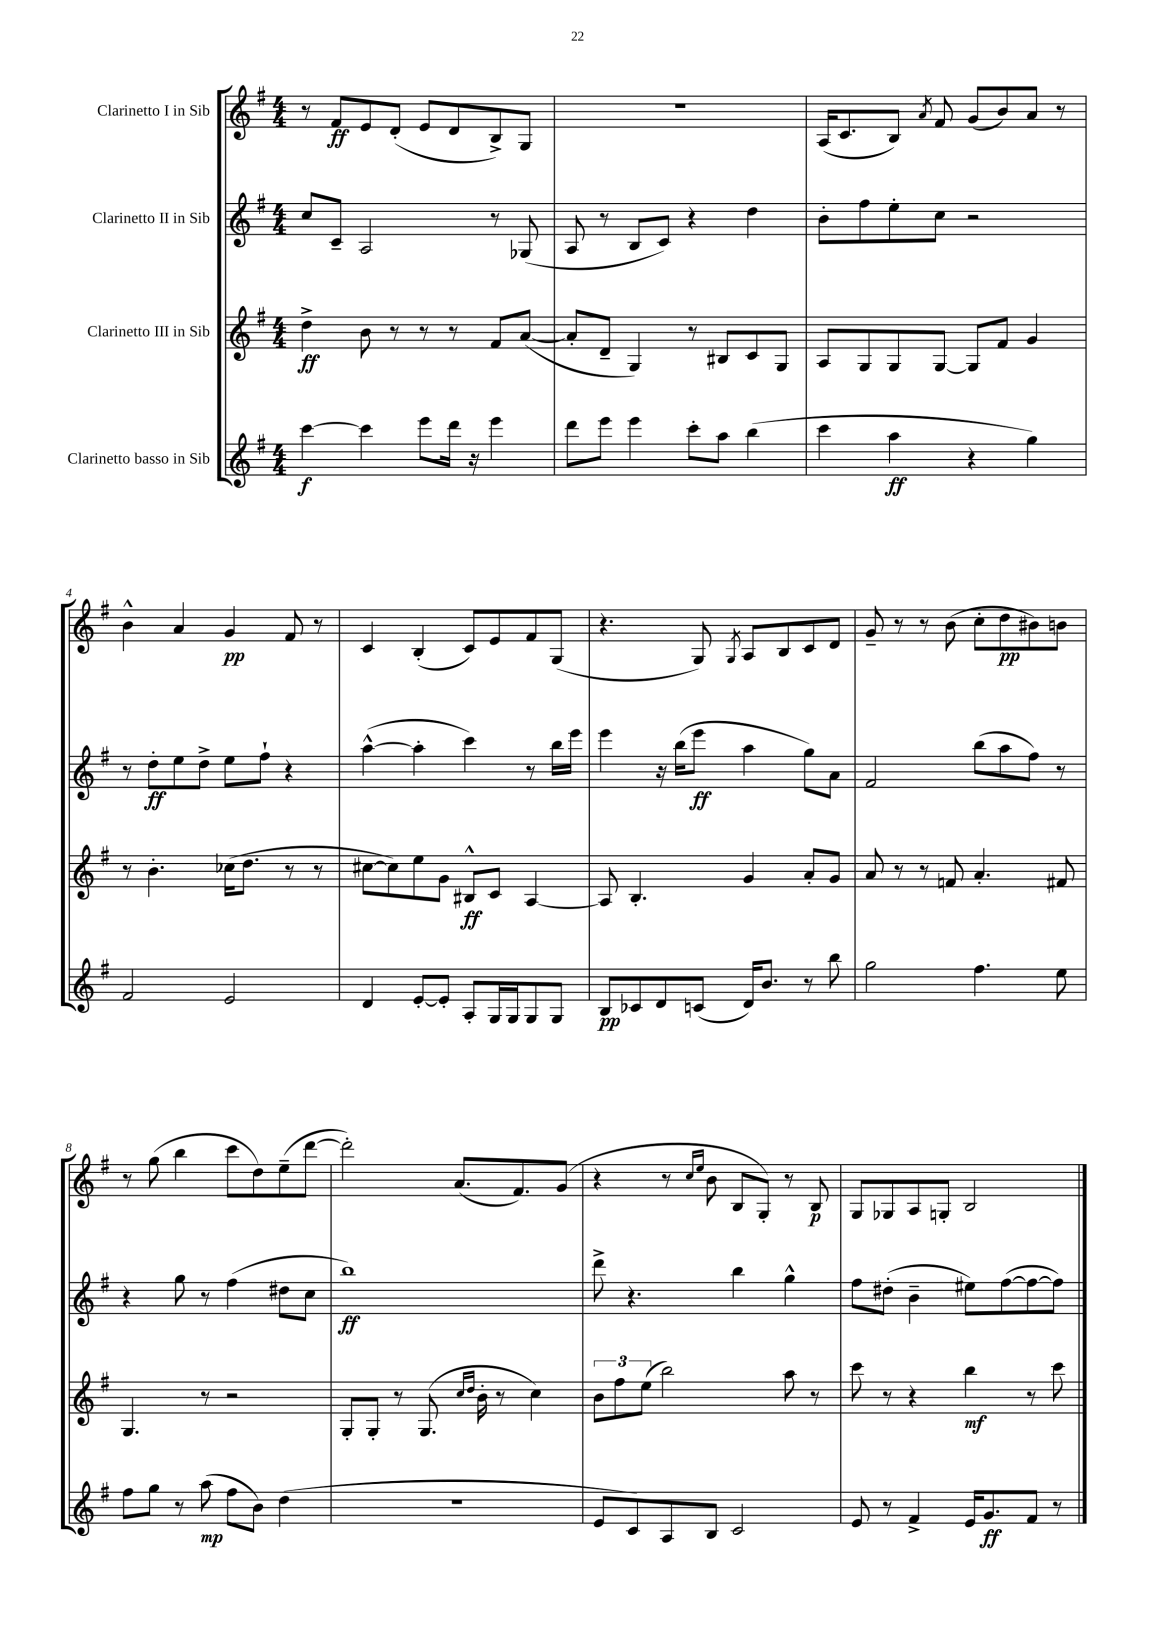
<<
\new StaffGroup <<
\new Staff = "s0" \with { instrumentName = "Clarinetto I in Sib" } {
    \clef treble \key g \major \numericTimeSignature \time 4/4
    \autoBeamOff r8 fis'8[\ff e'8 d'8]-.( e'8[ d'8 b8->) g8] |
    r1 |
    a16[( c'8. b8]) \acciaccatura { a'8 } fis'8 g'8[( b'8) a'8] r8 |
    b'4-^ a'4 g'4\pp fis'8 r8 |
    c'4 b4-.( c'8[) e'8 fis'8 g8]( |
    r4. g8) \acciaccatura { g8 } a8[ b8 c'8 d'8] |
    g'8-- r8 r8 b'8( c''8[-. d''8\pp bis'8) b'8] |
    r8 g''8( b''4 c'''8[ d''8) e''8--( d'''8]~ |
    d'''2-.) a'8.[( fis'8.) g'8]( |
    r4 r8 \grace { c''16[ e''16] } b'8 b8[ g8]-.) r8 b8\p |
    g8[ ges8 a8 g8]-. b2 \bar "|." |
}
\new Staff = "s1" \with { instrumentName = "Clarinetto II in Sib" } {
    \clef treble \key g \major \numericTimeSignature \time 4/4
    \autoBeamOff c''8[ c'8]-- a2 r8 ges8( |
    a8 r8 b8[ c'8]) r4 d''4 |
    b'8[-. fis''8 e''8-. c''8] r2 |
    r8 d''8[-.\ff e''8 d''8]-> e''8[ fis''8]-! r4 |
    a''4~-^( a''4-. c'''4) r8 b''16[ e'''16] |
    e'''4 r16 b''16[( e'''8]\ff a''4 g''8[) a'8] |
    fis'2 b''8[( a''8 fis''8]) r8 |
    r4 g''8 r8 fis''4( dis''8[ c''8] |
    b''1\ff) |
    d'''8-> r4. b''4 g''4-^ |
    fis''8[ dis''8]-.( b'4-- eis''8[) fis''8~( fis''8~ fis''8]) \bar "|." |
}
\new Staff = "s2" \with { instrumentName = "Clarinetto III in Sib" } {
    \clef treble \key g \major \numericTimeSignature \time 4/4
    \autoBeamOff d''4->\ff b'8 r8 r8 r8 fis'8[ a'8]~( |
    a'8[-. d'8]-- g4) r8 bis8[ c'8 g8] |
    a8[ g8 g8 g8]~ g8[ fis'8] g'4 |
    r8 b'4.-. ces''16[( d''8.] r8 r8 |
    cis''8[~ cis''8) e''8 g'8] bis8[-^\ff c'8] a4~ |
    a8 b4.-. g'4 a'8[-. g'8] |
    a'8 r8 r8 f'8 a'4.-. fis'8 |
    g4. r8 r2 |
    g8[-. g8]-. r8 g8.( \grace { c''16[ d''16] } b'16-. r8 c''4) |
    \tuplet 3/2 { b'8[ fis''8 e''8]( } b''2) a''8 r8 |
    c'''8 r8 r4 b''4\mf r8 c'''8 \bar "|." |
}
\new Staff = "s3" \with { instrumentName = "Clarinetto basso in Sib" } {
    \clef treble \key g \major \numericTimeSignature \time 4/4
    \autoBeamOff c'''4~\f c'''4 e'''8[ d'''16] r16 e'''4 |
    d'''8[ e'''8] e'''4 c'''8[-. a''8] b''4( |
    c'''4 a''4\ff r4 g''4) |
    fis'2 e'2 |
    d'4 e'8[~-. e'8]-. a8[-. g16 g16 g8 g8] |
    b8[\pp ces'8 d'8 c'8]( d'16[) b'8.] r8 b''8 |
    g''2 fis''4. e''8 |
    fis''8[ g''8] r8 a''8\mp( fis''8[ b'8]) d''4( |
    r1 |
    e'8[ c'8) a8 b8] c'2 |
    e'8 r8 fis'4-> e'16[ g'8.\ff fis'8] r8 \bar "|." |
}
>>
>>
